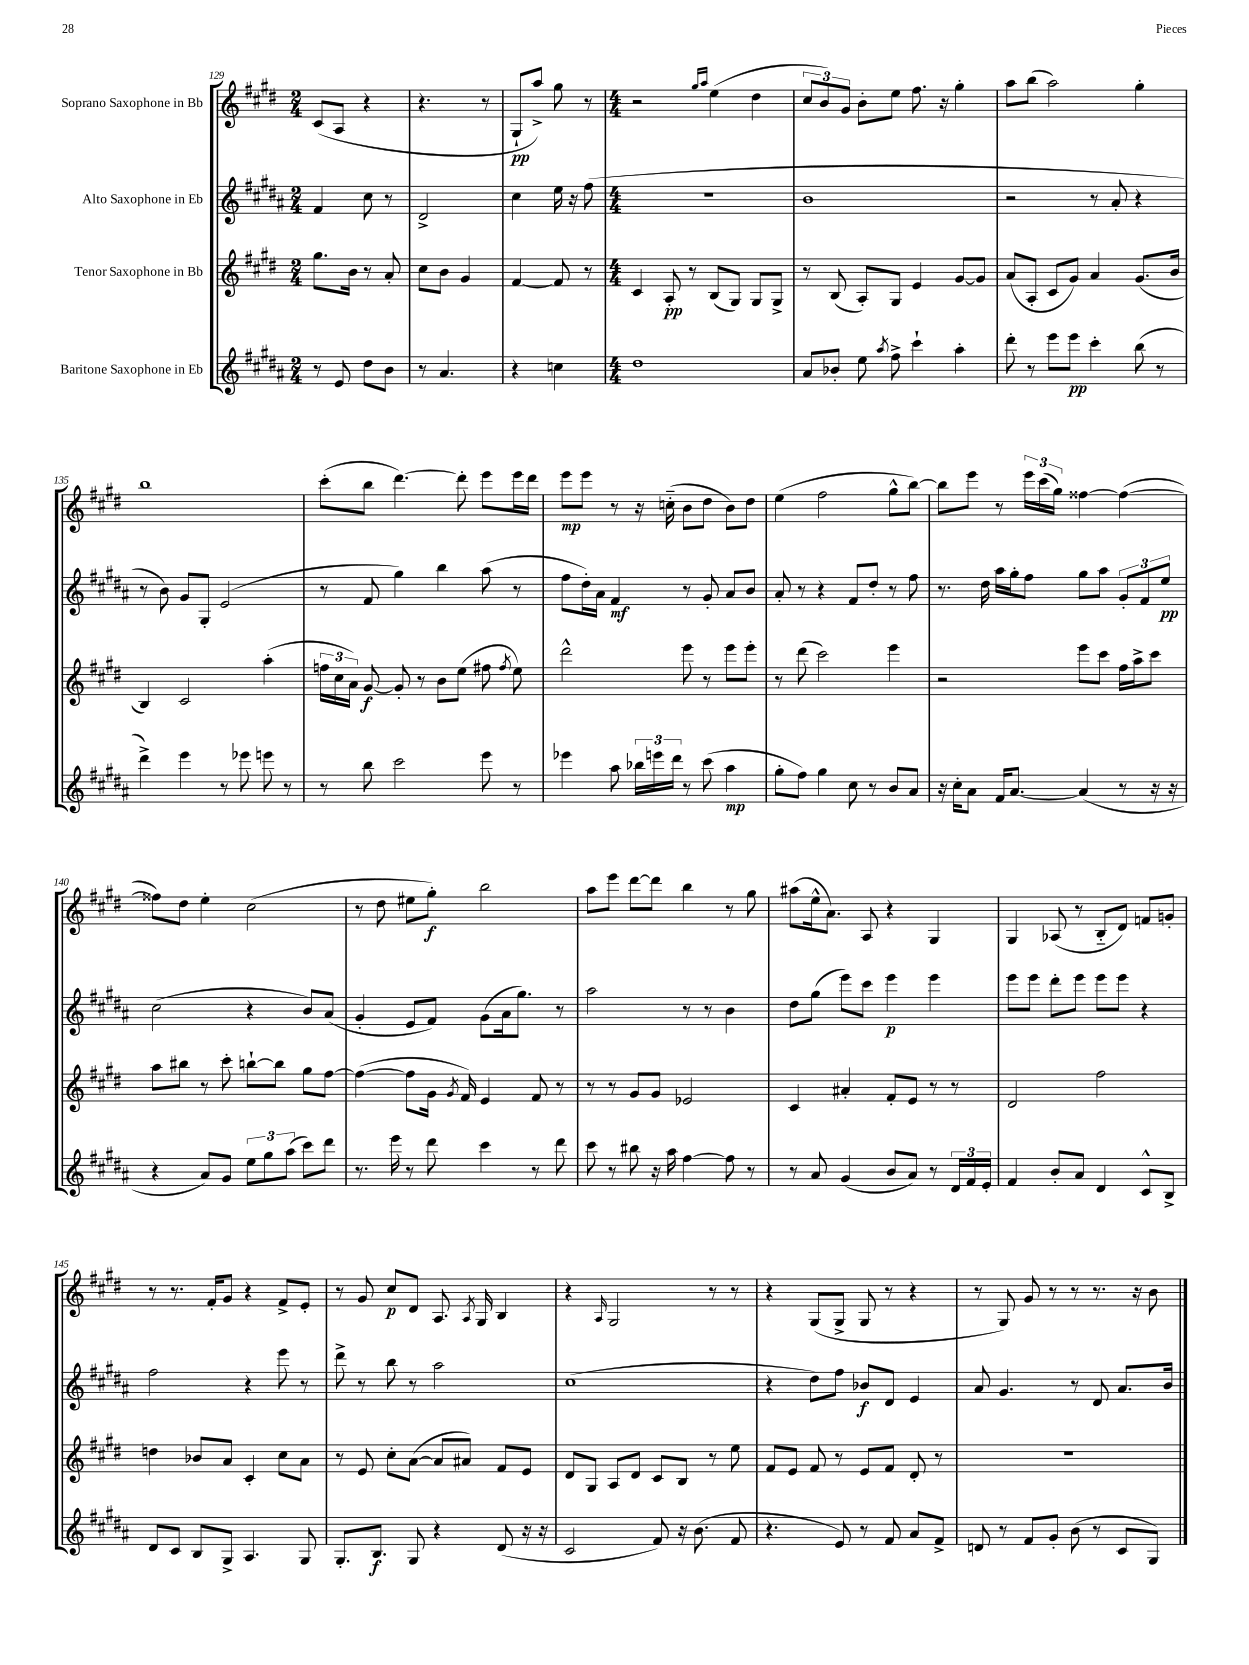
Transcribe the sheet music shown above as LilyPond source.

<<
\new StaffGroup <<
\new Staff = "s0" \with { instrumentName = "Soprano Saxophone in Bb" } {
    \clef treble \key e \major \numericTimeSignature \time 2/4
    \autoBeamOff cis'8[( a8] r4 |
    r4. r8 |
    gis8[-!\pp a''8]->) gis''8 r8 |
    \numericTimeSignature \time 4/4 r2 \grace { gis''16[ a''16] } e''4( dis''4 |
    \tuplet 3/2 { cis''8[ b'8) gis'8] } b'8[-. e''8] fis''8. r16 gis''4-. |
    a''8[ b''8]( a''2) gis''4-. |
    b''1 |
    cis'''8[-.( b''8] dis'''4.~) dis'''8-. e'''8[ e'''16 dis'''16] |
    e'''8[\mp e'''8] r8 r16 c''16-_( b'8[ dis''8] b'8[) dis''8] |
    e''4( fis''2 gis''8[-^ b''8]~) |
    b''8[ e'''8] r8 \tuplet 3/2 { e'''16[ cis'''16( gis''16]) } fisis''4~ fisis''4~( |
    fisis''8[) dis''8] e''4-. cis''2( |
    r8 dis''8 eis''8[ gis''8]-.\f) b''2 |
    a''8[ e'''8] dis'''8[~ dis'''8] b''4 r8 gis''8 |
    ais''8[( e''16-^ a'8.]) a8 r4 gis4 |
    gis4 aes8( r8 b8[-_ dis'8]) f'8[ g'8]-. |
    r8 r8. fis'16[-. gis'8] r4 fis'8[-> e'8]-. |
    r8 gis'8 cis''8[\p dis'8] a8. \acciaccatura { a8 } gis16 b4 |
    r4 \grace { a16 } gis2 r8 r8 |
    r4 gis8[( gis8]-> gis8 r8 r4 |
    r8 gis8) gis'8 r8 r8 r8. r16 b'8 \bar "|." |
}
\new Staff = "s1" \with { instrumentName = "Alto Saxophone in Eb" } {
    \clef treble \key b \major \numericTimeSignature \time 2/4
    \autoBeamOff fis'4 cis''8 r8 |
    dis'2-> |
    cis''4 e''16 r16 fis''8( |
    \numericTimeSignature \time 4/4 R1 |
    b'1 |
    r2 r8 ais'8-. r4 |
    r8 b'8) gis'8[ gis8]-. e'2( |
    r8 fis'8 gis''4) b''4 ais''8( r8 |
    fis''8[ dis''16-.) ais'16] fis'4\mf r8 gis'8-. ais'8[ b'8] |
    ais'8-. r8 r4 fis'8[ dis''8]-. r8 fis''8 |
    r8. dis''16 ais''16[ gis''16-. fis''8] gis''8[ ais''8] \tuplet 3/2 { gis'8[-. fis'8 e''8]\pp } |
    cis''2( r4 b'8[) ais'8]( |
    gis'4-. e'8[ fis'8]) gis'8[( ais'16 gis''8.]) r8 |
    ais''2 r8 r8 b'4 |
    dis''8[ gis''8]( e'''8[) cis'''8] e'''4\p e'''4 |
    e'''8[ e'''8] dis'''8[-. e'''8] e'''8[ e'''8] r4 |
    fis''2 r4 e'''8 r8 |
    dis'''8-> r8 b''8 r8 ais''2 |
    cis''1( |
    r4 dis''8[) fis''8] bes'8[\f dis'8] e'4 |
    ais'8 gis'4. r8 dis'8 ais'8.[ b'16] \bar "|." |
}
\new Staff = "s2" \with { instrumentName = "Tenor Saxophone in Bb" } {
    \clef treble \key e \major \numericTimeSignature \time 2/4
    \autoBeamOff gis''8.[ b'16] r8 a'8-. |
    cis''8[ b'8] gis'4 |
    fis'4~ fis'8 r8 |
    \numericTimeSignature \time 4/4 cis'4 a8-.\pp r8 b8[( gis8]) gis8[ gis8]-> |
    r8 b8( a8[-.) gis8] e'4 gis'8[~ gis'8] |
    a'8[( a8]-. cis'8[ gis'8]) a'4 gis'8.[( b'16] |
    b4) cis'2 a''4-.( |
    \tuplet 3/2 { f''16[ cis''16 a'16]) } gis'8~\f gis'8-. r8 b'8[ e''8]( fis''8 \acciaccatura { fis''8 } e''8) |
    dis'''2-^ e'''8 r8 e'''8[ e'''8]-. |
    r8 dis'''8( cis'''2) e'''4 |
    r2 e'''8[ cis'''8] fis''16[ a''16-> cis'''8] |
    a''8[ bis''8] r8 cis'''8-. b''8[~-! b''8] gis''8[ fis''8]~ |
    fis''4~( fis''8[ gis'16] \acciaccatura { gis'8 } fis'16) e'4 fis'8 r8 |
    r8 r8 gis'8[ gis'8] ees'2 |
    cis'4 ais'4-. fis'8[-. e'8] r8 r8 |
    dis'2 fis''2 |
    d''4 bes'8[ a'8] cis'4-. cis''8[ a'8] |
    r8 e'8 cis''8[-. a'8]~( a'8[ ais'8]) fis'8[ e'8] |
    dis'8[ gis8] a8[ dis'8] cis'8[ b8] r8 e''8 |
    fis'8[ e'8] fis'8 r8 e'8[ fis'8] dis'8-. r8 |
    R1 \bar "|." |
}
\new Staff = "s3" \with { instrumentName = "Baritone Saxophone in Eb" } {
    \clef treble \key b \major \numericTimeSignature \time 2/4
    \autoBeamOff r8 e'8 dis''8[ b'8] |
    r8 ais'4. |
    r4 c''4 |
    \numericTimeSignature \time 4/4 dis''1 |
    ais'8[ bes'8]-. e''8 \acciaccatura { ais''8 } fis''8-> cis'''4-! ais''4-. |
    dis'''8-. r8 e'''8[ e'''8]\pp cis'''4-. b''8( r8 |
    dis'''4->) e'''4 r8 ees'''8 e'''8 r8 |
    r8 b''8 cis'''2 e'''8 r8 |
    ees'''4 ais''8 \tuplet 3/2 { bes''16[ e'''16 dis'''16] } r8 cis'''8( ais''4\mp |
    gis''8[-. fis''8]) gis''4 cis''8 r8 b'8[ ais'8] |
    r16 cis''16[-. ais'8] fis'16[ ais'8.]~ ais'4( r8 r16 r16 |
    r4 ais'8[) gis'8] \tuplet 3/2 { e''8[ gis''8 ais''8]( } cis'''8[) dis'''8] |
    r8. e'''16 r8 dis'''8 cis'''4 r8 dis'''8 |
    cis'''8 r8 bis''8 r16 ais''16 fis''4~ fis''8 r8 |
    r8 ais'8 gis'4( b'8[ ais'8]) r8 \tuplet 3/2 { dis'16[ fis'16 e'16]-. } |
    fis'4 b'8[-. ais'8] dis'4 cis'8[-^ b8]-> |
    dis'8[ cis'8] b8[ gis8]-> ais4. gis8 |
    gis8.[-. b8.]\f gis8 r4 dis'8( r16 r16 |
    cis'2 fis'8) r16 b'8.( fis'8 |
    r4. e'8) r8 fis'8 ais'8[ fis'8]-> |
    d'8 r8 fis'8[ gis'8]-. b'8( r8 cis'8[ gis8]) \bar "|." |
}
>>
>>
\layout { \context { \Score currentBarNumber = #129 } }
